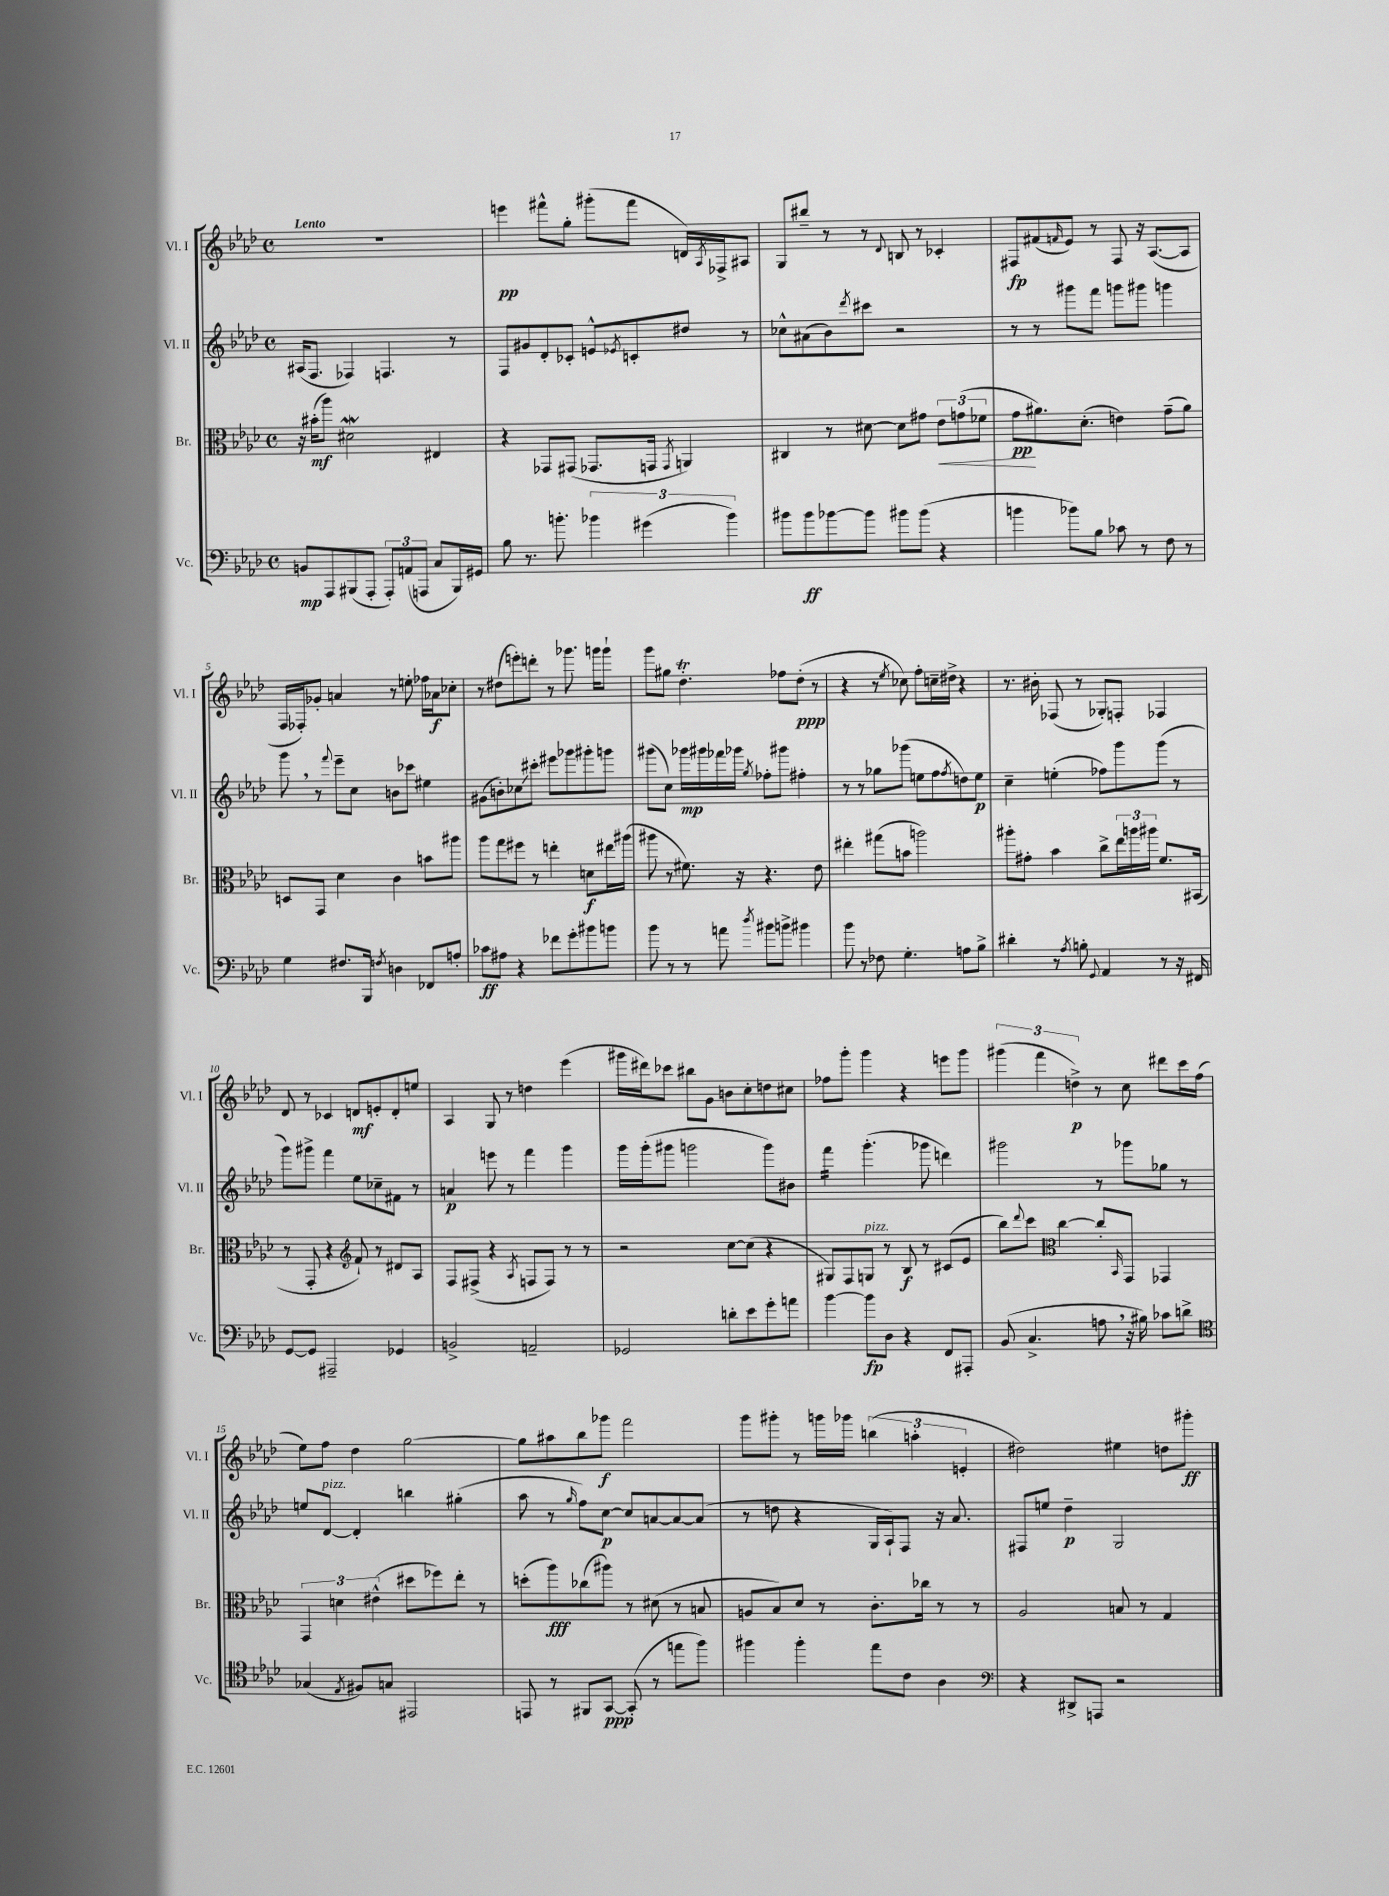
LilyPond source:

<<
\new StaffGroup <<
\new Staff = "s0" \with { instrumentName = "Vl. I" shortInstrumentName = "Vl. I" } {
    \clef treble \key aes \major \defaultTimeSignature \time 4/4 \tempo "Lento"
    R1 |
    e'''4\pp fis'''8-^ g''8-. gis'''8-.( fis'''8 d'16) \acciaccatura { aes8 } fes16-> ais8 |
    g8 bis''8-- r8 r8 \appoggiatura { des'8 } b8 r8 ces'4-. |
    fis8\fp fis'8( \grace { f'16 } ees'8) r8 fis8 r16 aes8.~( aes8 |
    f16 fes16-.) ges'8-. a'4 r8 e''8-. fes''16 aes'16\f ces''8-. |
    r8 dis''8( e'''8-.) d'''8-. r8 ges'''8. g'''16 g'''8-! |
    g'''8 gis''8 des''4.-.\trill fes''8 des''8-.\ppp( r8 |
    r4 r8 \acciaccatura { ees''8 } ces''8) f''8-. c''16-- dis''16-> r4 |
    r8. bis'16-. fes8( r8 ges8-.) f8-. fes4 |
    des'8 r8 ces'4 d'8\mf e'8-. d'8-. e''8 |
    aes4 g8 r8 d''4 ees'''4( |
    gis'''16 dis'''16) ces'''8 bis''8 g'8 b'8 c''8-. d''8 cis''8 |
    fes''8 g'''8-. g'''4 r4 e'''8 g'''8 |
    \tuplet 3/2 { gis'''4( f'''4 d''4->\p) } r8 c''8 dis'''8 c'''16 f''16( |
    ees''8) f''8 des''4 g''2~ |
    g''8 ais''8 bes''8 ges'''8\f f'''2 |
    g'''8 gis'''8-. r8 g'''16 ges'''16 \tuplet 3/2 { b''4( a''4-. e'4-. } |
    dis''2) eis''4 d''8 gis'''8-.\ff \bar "|." |
}
\new Staff = "s1" \with { instrumentName = "Vl. II" shortInstrumentName = "Vl. II" } {
    \clef treble \key aes \major \defaultTimeSignature \time 4/4
    ais16( f8. fes4) f4. r8 |
    f8 gis'8 des'8-. ces'8-. e'8-^ \acciaccatura { ees'8 } c'8-. dis''8 r8 |
    ces''8-^ ais'8( bes'8) \acciaccatura { des'''8 } cis'''8 r2 |
    r8 r8 gis'''8 f'''8 g'''8 gis'''8 g'''4 |
    g'''8 \breathe r8 \appoggiatura { f'''8 } ees'''8-- c''8 b'8 ces'''8 eis''4 |
    gis'8( b'8-.) ces''8\glissando cis'''8-. eis'''8 ges'''8 gis'''8-. g'''8 |
    gis'''8( c''8) ges'''16\mp gis'''16 fes'''16 ges'''16 \acciaccatura { g''8 } fes''8-. gis'''8 fis''4-. |
    r8 r8 ges''8 ges'''8( e''8 f''8 \acciaccatura { f''8 } d''8) e''8\p |
    c''4-- e''4-.( fes''8) g'''8 g'''8( r8 |
    g'''8) gis'''8-> f'''4 ees''8 ces''8-- fis'8 r8 |
    a'4\p e'''8 r8 f'''4 g'''4 |
    g'''16 g'''16-.( gis'''8 g'''2 g'''8) bis'8 |
    f'''4:16 g'''4.-.( ges'''8 d'''4) |
    gis'''2 r8 ges'''8 ges''8 r8 |
    e''8 des'8~^\markup { \italic "pizz." } des'4-. b''4 gis''4-.( |
    aes''8 r8 \grace { g''16 } f''8) c''8~\p c''8 a'8~ a'8~ a'8( |
    r8 d''8 r4 g16 aes16-!) f8 r16 aes'8. |
    fis8 e''8 des''4--\p g2 \bar "|." |
}
\new Staff = "s2" \with { instrumentName = "Br." shortInstrumentName = "Br." } {
    \clef alto \key aes \major \defaultTimeSignature \time 4/4
    r16 bis'16-.\mf( aes''8) dis'2\mordent eis4 |
    r4 ges,8 gis,8( ges,8. g,16 \acciaccatura { g,8 } a,4) |
    cis4 r8 dis'8~ dis'8 gis'8 \tuplet 3/2 { ees'8\< g'8( fes'8 } |
    g'8\pp\! ais'8.) des'8.-.( e'4) g'8--( ais'8) |
    d8 g,8 des'4 c'4 b'8 ais''8 |
    aes''8 g''8 fis''8 r8 e''4-. d'8\f eis''16 ais''16( |
    ais''8 r8 fis'8.) r16 r4. ees'8 |
    eis''4-. gis''8( b'8 a''2) |
    ais''8-. gis'8-. bes'4 c''8-> \tuplet 3/2 { ees''16 a''16 ais''16 } f'8. bis,16( |
    r8 g,8-. r4 \clef treble f'8-!) r8 dis'8 aes8 |
    f8 fis8->( r4 \acciaccatura { aes8 } f8 f8) r8 r8 |
    r2 c''8~ c''8( r4 |
    gis8) f8 g8^\markup { \italic "pizz." } r8 bes8\f r8 cis'8( ees'8 |
    bes''8) \appoggiatura { des'''8 } c'''8 \clef alto c''4~ c''8-. \grace { bes,16 } g,8 ges,4 |
    \tuplet 3/2 { g,4 d'4 eis'4-^( } dis''8 fes''8) ees''8-. r8 |
    d''8-.( aes''8\fff) ces''8( ais''8) r8 dis'8( r8 b8 |
    a8 bes8) des'8 r8 c'8.-. ces''16 r8 r8 |
    aes2 b8 r8 g4 \bar "|." |
}
\new Staff = "s3" \with { instrumentName = "Vc." shortInstrumentName = "Vc." } {
    \clef bass \key aes \major \defaultTimeSignature \time 4/4
    b,8\mp aes,,8 bis,,8( aes,,8-. \tuplet 3/2 { aes,,8-.) a,8( a,,8 } c8 bis,,16) gis,16 |
    bes8 r8. b'8.-. \tuplet 3/2 { bes'4 gis'4( bes'4) } |
    bis'8 bis'8\ff bes'8~ bes'8 bis'8 bis'8( r4 |
    b'4 bes'8) bes8 ces'8 r8 f8 r8 |
    g4 fis8. bes,,16 \acciaccatura { f8 } d4 fes,8 a8-. |
    ces'8\ff ais8 r4 fes'8 g'8-. bis'8 b'8 |
    bes'8 r8 r8 a'8 \acciaccatura { des''8 } bis'8 b'8-> bis'4 |
    bes'8 r8 fes8 g4.-. a8 bes8-> |
    dis'4-. r8 \acciaccatura { aes8 } b8-. \appoggiatura { g,8 } aes,4 r8 r16 fis,16 |
    g,8~ g,8 ais,,2-- ges,4 |
    b,2-> a,2-- |
    ges,2 d'8-. ees'8 g'8-. a'8 |
    bes'4~ bes'8\fp des8 r4 f,8 ais,,8-. |
    bes,8( c4.-> a8 \breathe r16 bis16) ces'8 d'8-> |
    \clef tenor ges4( \acciaccatura { ees8 } fis8) g8 eis,2 |
    e,8 r8 fis,8 g,8~\ppp g,8-.( r8 e''8 f''8) |
    fis''4 fis''4-. ees''8 c'8 aes4 |
    \clef bass r4 dis,8-> a,,8 r2 \bar "|." |
}
>>
>>
